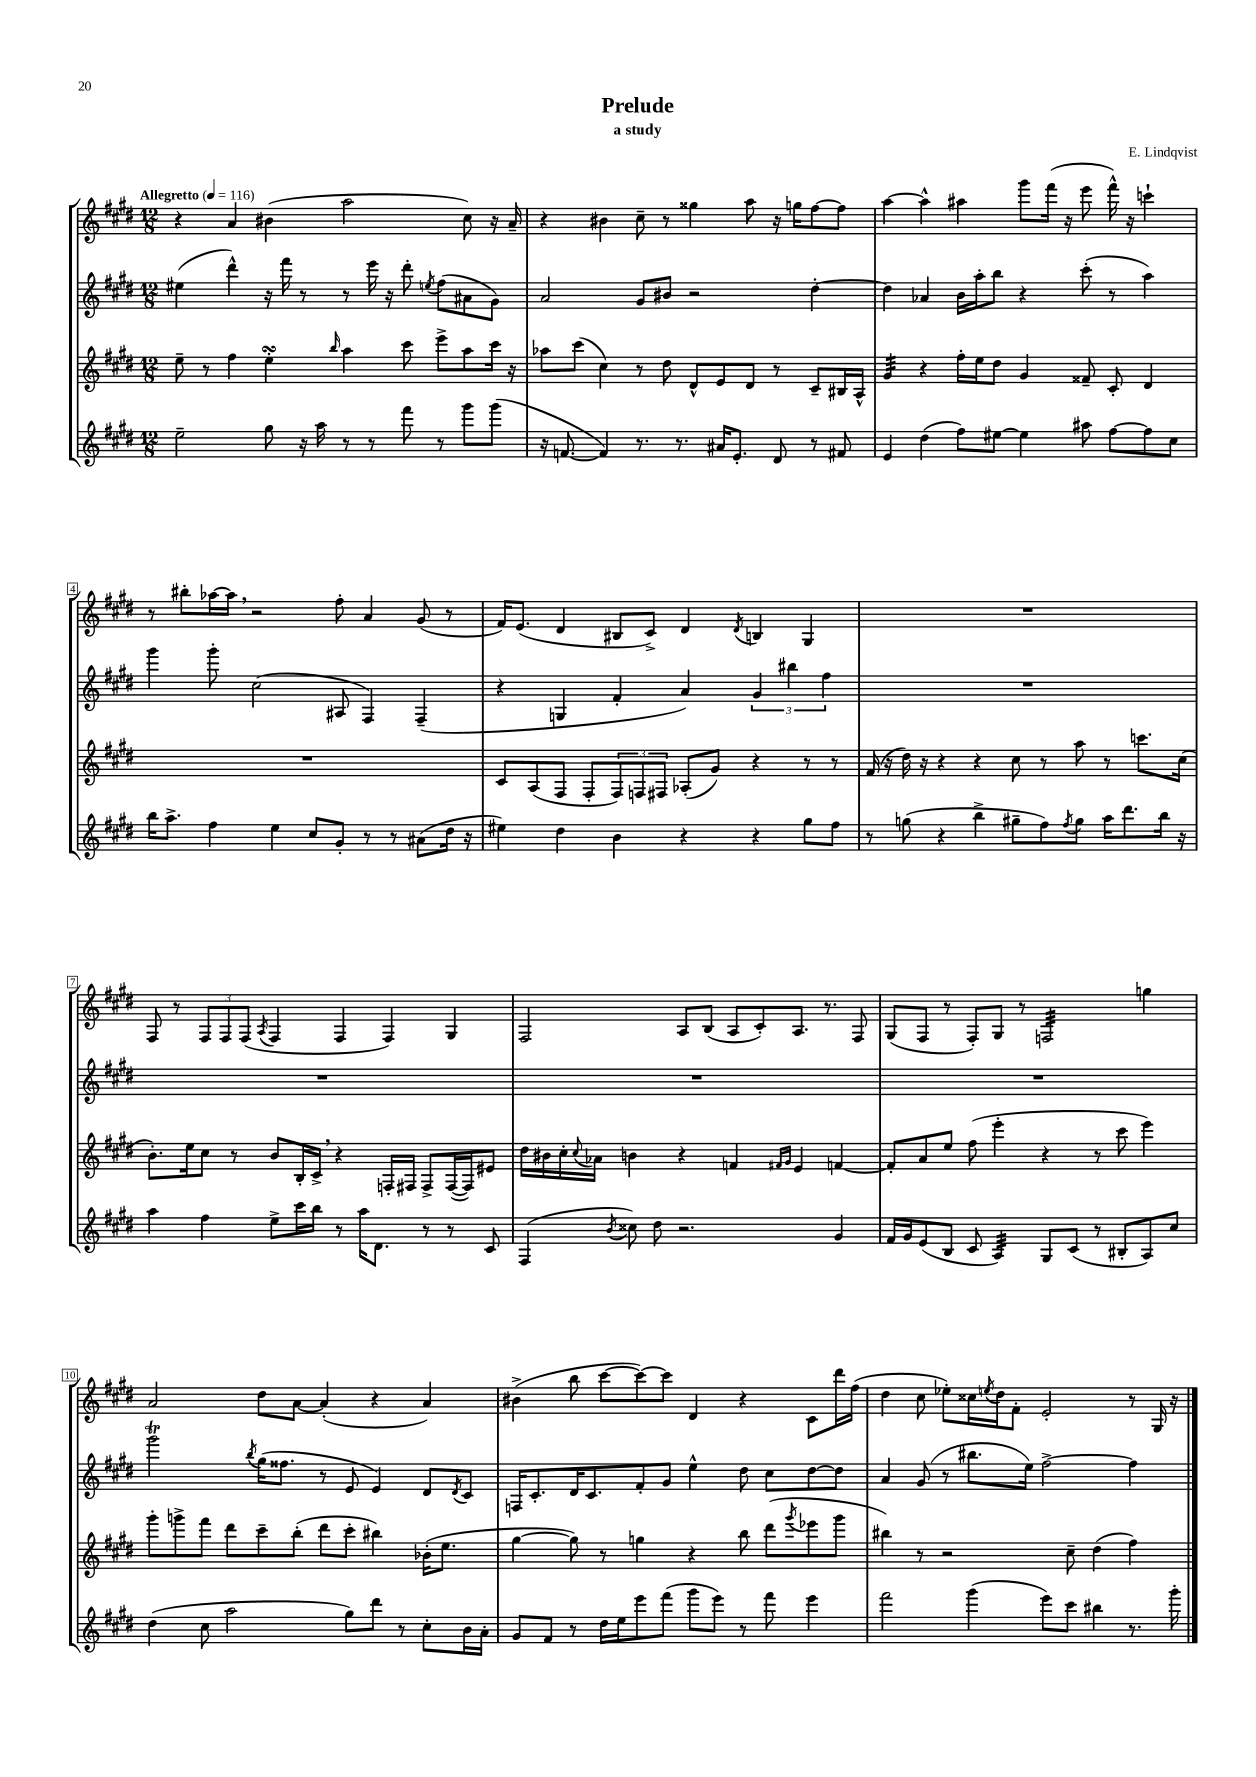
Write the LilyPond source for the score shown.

\header { title = "Prelude" composer = "E. Lindqvist" subtitle = "a study" }
<<
\new StaffGroup <<
\new Staff = "s0" {
    \clef treble \key e \major \numericTimeSignature \time 12/8 \tempo "Allegretto" 4 = 116
    r4 a'4 bis'4( a''2 cis''8) r16 a'16-- |
    r4 bis'4 cis''8-- r8 gisis''4 a''8 r16 g''16 fis''8~ fis''8 |
    a''4~ a''4-^ ais''4 gis'''8 fis'''16( r16 e'''8 fis'''16-^) r16 c'''4-! |
    r8 bis''8-. aes''16~ aes''16 \breathe r2 fis''8-. a'4 gis'8( r8 |
    fis'16) e'8.( dis'4 bis8 cis'8->) dis'4 \acciaccatura { dis'8 } b4 gis4 |
    R1. |
    fis8 r8 \tuplet 3/2 { fis8 fis8 fis8( } \acciaccatura { a8 } fis4 fis4 fis4) gis4 |
    fis2 a8 b8( a8 cis'8-.) a8. r8. fis8 |
    gis8( fis8 r8 fis8-.) gis8 r8 f2:32 g''4 |
    a'2 dis''8 a'8~ a'4-.( r4 a'4) |
    bis'4->( b''8 cis'''8~ cis'''8~) cis'''8 dis'4 r4 cis'8 dis'''16 fis''16( |
    dis''4 cis''8 ees''8-.) cisis''16 \acciaccatura { e''8 } dis''16 fis'8-. e'2-. r8 gis16 r16 \bar "|." |
}
\new Staff = "s1" {
    \clef treble \key e \major \numericTimeSignature \time 12/8
    eis''4( dis'''4-^) r16 fis'''16 r8 r8 e'''16 r16 dis'''8-. \acciaccatura { e''8 } fis''8( ais'8 gis'8) |
    a'2 gis'8 bis'8 r2 dis''4~-. |
    dis''4 aes'4 b'16 a''16-. b''8 r4 cis'''8-.( r8 a''4) |
    gis'''4 gis'''8-. cis''2( ais8 fis4) fis4--( |
    r4 g4 fis'4-. a'4) \tuplet 3/2 { gis'4 bis''4 fis''4 } |
    R1. |
    R1. |
    R1. |
    R1. |
    gis'''2\trill \acciaccatura { b''8 } gis''16( fisis''8. r8 e'8 e'4) dis'8 \acciaccatura { dis'8 } cis'8 |
    f16 cis'8.-. dis'16 cis'8. fis'8-. gis'8 e''4-^ dis''8 cis''8 dis''8~ dis''8 |
    a'4 gis'8( r8 bis''8. e''16) fis''2~-> fis''4 \bar "|." |
}
\new Staff = "s2" {
    \clef treble \key e \major \numericTimeSignature \time 12/8
    e''8-- r8 fis''4 e''4-.\turn \grace { b''16 } a''4 cis'''8 e'''8-> a''8 cis'''16 r16 |
    aes''8 cis'''8( cis''4) r8 dis''8 dis'8-^ e'8 dis'8 r8 cis'8-- bis16 a16-^ |
    gis'4:32 r4 fis''16-. e''16 dis''8 gis'4 fisis'8-- cis'8-. dis'4 |
    R1. |
    cis'8 a8( fis8 fis8-. \tuplet 3/2 { fis8) f8 fis8 } aes8-.( gis'8) r4 r8 r8 |
    fis'16( r16 dis''16) r16 r4 r4 cis''8 r8 a''8 r8 c'''8. cis''16( |
    b'8.-.) e''16 cis''8 r8 b'8 b16-. cis'16-> \breathe r4 f16-. fis16 fis8-> fis16~( fis16) eis'8 |
    dis''16 bis'16 cis''16-. \appoggiatura { cis''8 } aes'16 b'4 r4 f'4 \grace { fis'16 gis'16 } e'4 f'4~ |
    f'8-. a'8 e''8 fis''8( e'''4-. r4 r8 cis'''8 e'''4) |
    gis'''8-. g'''8-> fis'''8 dis'''8 cis'''8-- b''8-.( dis'''8 cis'''8-. bis''4) bes'16-.( e''8. |
    gis''4~ gis''8) r8 g''4 r4 b''8 dis'''8( \acciaccatura { gis'''8 } ees'''8 gis'''8 |
    bis''4) r8 r2 cis''8-- dis''4( fis''4) \bar "|." |
}
\new Staff = "s3" {
    \clef treble \key e \major \numericTimeSignature \time 12/8
    e''2-- gis''8 r16 a''16 r8 r8 fis'''8 r8 gis'''8 gis'''8( |
    r16 f'8.~ f'4) r8. r8. ais'16 e'8.-. dis'8 r8 fis'8 |
    e'4 dis''4( fis''8) eis''8~ eis''4 ais''8 fis''8~ fis''8 cis''8 |
    b''16 a''8.-> fis''4 e''4 cis''8 gis'8-. r8 r8 ais'8( dis''16 r16 |
    eis''4) dis''4 b'4 r4 r4 gis''8 fis''8 |
    r8 g''8( r4 b''4-> gis''8-- fis''8) \acciaccatura { fis''8 } gis''8 a''16 dis'''8. b''16 r16 |
    a''4 fis''4 e''8-> cis'''16 b''16 r8 a''16 dis'8. r8 r8 cis'8 |
    fis4( \acciaccatura { b'8 } cisis''8) dis''8 r2. gis'4 |
    fis'16 gis'16 e'8( b8 cis'8 a4:32) gis8 cis'8( r8 bis8-. a8) cis''8 |
    dis''4( cis''8 a''2 gis''8) dis'''8 r8 cis''8-. b'16 a'16-. |
    gis'8 fis'8 r8 dis''16 e''16 e'''8 fis'''8( gis'''8 e'''8) r8 fis'''8 e'''4 |
    fis'''2 gis'''4( e'''8) cis'''8 bis''4 r8. gis'''16-. \bar "|." |
}
>>
>>
\layout { \context { \Score \override BarNumber.stencil = #(make-stencil-boxer 0.1 0.3 ly:text-interface::print) } }
